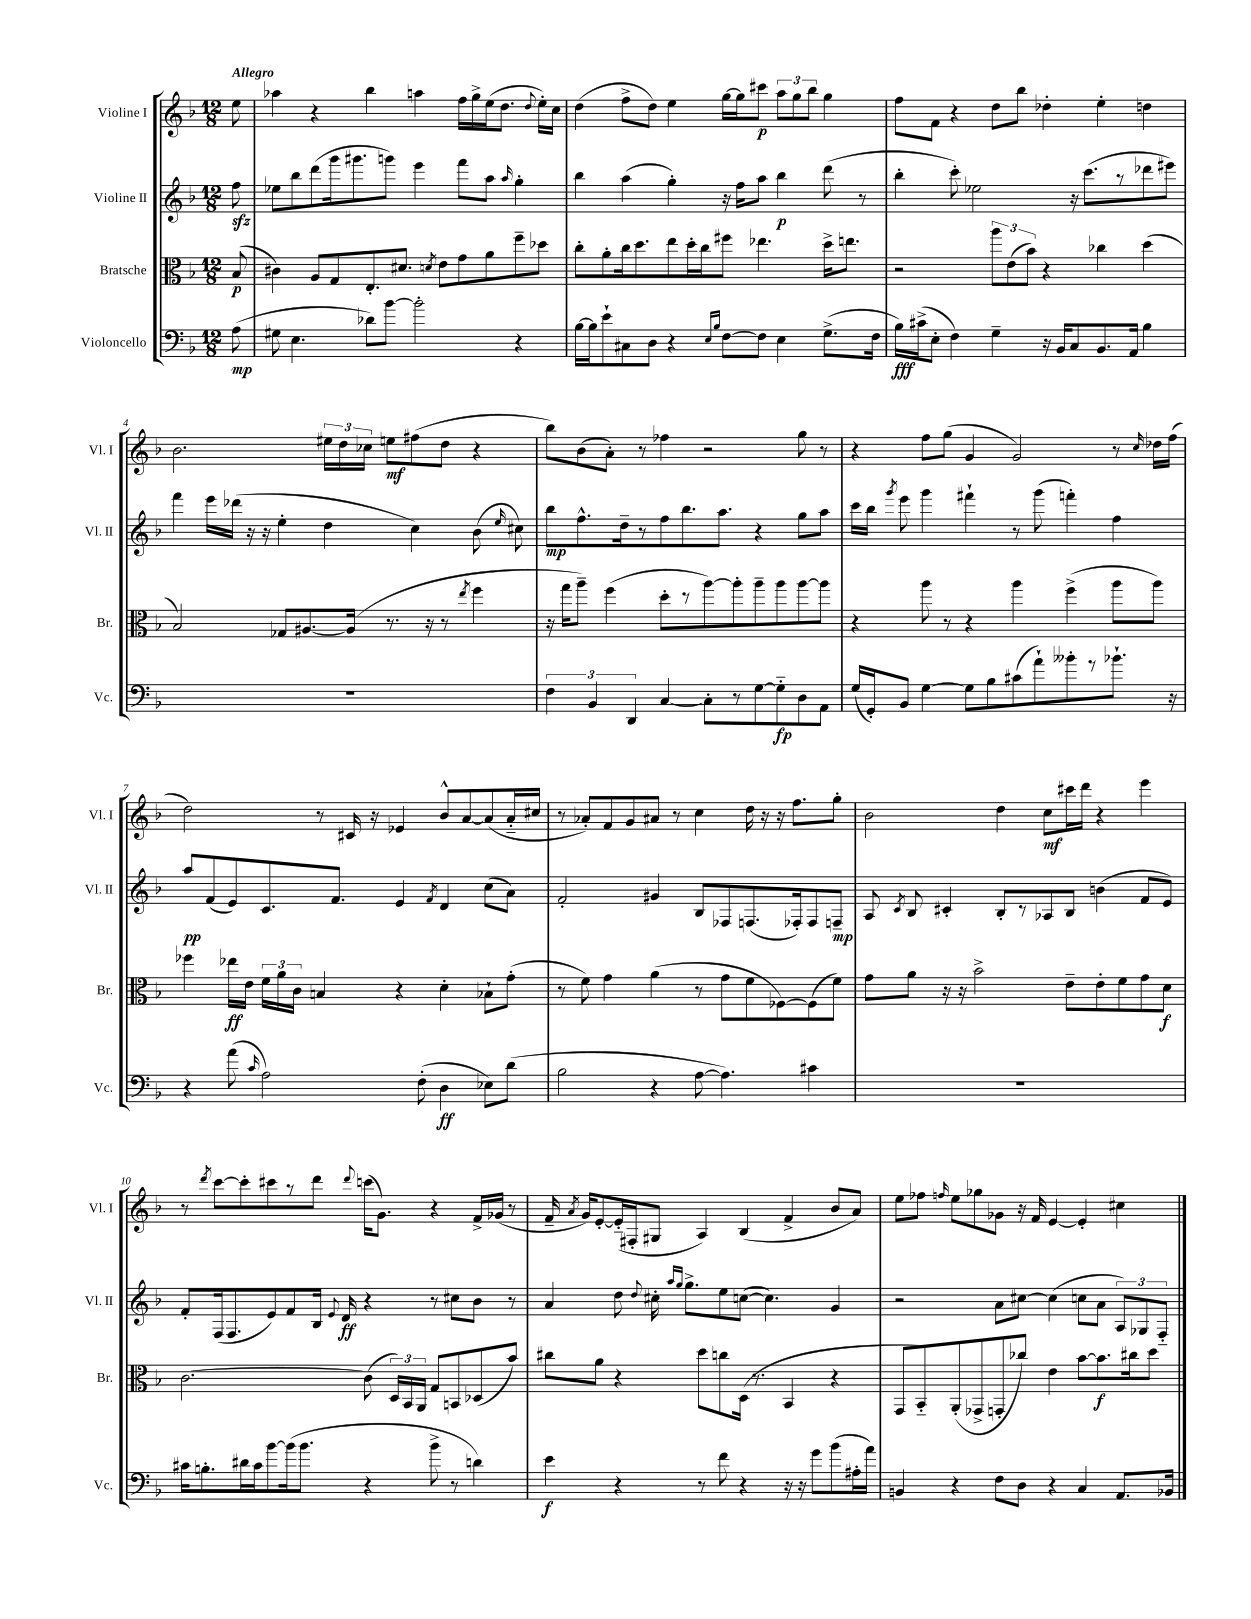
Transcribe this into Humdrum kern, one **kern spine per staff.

**kern	**dynam	**kern	**dynam	**kern	**dynam	**kern	**dynam
*part4	*part4	*part3	*part3	*part2	*part2	*part1	*part1
*staff4	*staff4	*staff3	*staff3	*staff2	*staff2	*staff1	*staff1
*I"Violoncello	*	*I"Bratsche	*	*I"Violine II	*	*I"Violine I	*
*I'Vc.	*	*I'Br.	*	*I'Vl. II	*	*I'Vl. I	*
*clefF4	*	*clefC3	*	*clefG2	*	*clefG2	*
*k[b-]	*	*k[b-]	*	*k[b-]	*	*k[b-]	*
*M12/8	*	*M12/8	*	*M12/8	*	*M12/8	*
=	=	=	=	=	=	=	=
!	!	!	!	!	!	!LO:TX:a:B:t=Allegro	!
(8A\	mp	(8B-/	p	8ffzz\	.	8ee\	.
=1	=1	=1	=1	=1	=1	=1	=1
8G#X\	.	4c#X\)	.	8ee-X\L	.	4aa-X\	.
4.E\	.	.	.	8bb-\	.	.	.
.	.	8A/L	.	(8ddd\	.	4r	.
.	.	8G/	.	16ggg\k	.	.	.
.	.	.	.	8.ggg#X\	.	.	.
8d-X\L)	.	8.E'/	.	.	.	4bb-\	.
[8b-\J	.	.	.	8gggn\J)	.	.	.
.	.	8.d#X/J	.	.	.	.	.
2b-'\]	.	.	.	4eee\	.	4aan\	.
.	.	8qdn/	.	.	.	.	.
.	.	8e\L	.	.	.	.	.
.	.	8g\	.	8fff\L	.	16ff\LL	.
.	.	.	.	.	.	16gg^\	.
.	.	8a\	.	8aa\J	.	(16ee\J	.
.	.	.	.	.	.	8.dd\J	.
.	.	.	.	16qqaa/	.	.	.
4r	.	8ff~\	.	4gg'\	.	.	.
.	.	.	.	.	.	8qqdd/	.
.	.	8dd-X\J	.	.	.	16ee'\LL)	.
.	.	.	.	.	.	16cc\JJ	.
=2	=2	=2	=2	=2	=2	=2	=2
[16B-\LL	.	8cc'\L	.	4bb-\	.	(4dd\	.
16B-\J]	.	.	.	.	.	.	.
8e`\	.	8a'\	.	.	.	.	.
8C#X\	.	16cc\k	.	(4aa\	.	8ff^\L	.
.	.	8.dd\	.	.	.	.	.
8D\J	.	.	.	.	.	8dd\J)	.
4r	.	8ee\	.	4gg'\)	.	4ee\	.
.	.	16dd'\L	.	.	.	.	.
.	.	16cc\J	.	.	.	.	.
16qqE/LL	.	.	.	.	.	.	.
16qqB-/JJ	.	.	.	.	.	.	.
[8F\L	.	8ff#X\J	.	16r	.	[16gg\LL	.
.	.	.	.	16ff\KL	.	16gg\J]	.
8F\J]	.	4.ee-X\	.	8aa\J	.	8ccc#X\J	p
4E\	.	.	.	4bb-\	p	12aa\L	.
.	.	.	.	.	.	12gg\	.
.	.	.	.	.	.	12bb-\J	.
(8.G^\L	.	16dd^\KL	.	(8ddd\	.	4gg\	.
.	.	8.een\J	.	.	.	.	.
.	.	.	.	8r	.	.	.
16F\Jk	.	.	.	.	.	.	.
=3	=3	=3	=3	=3	=3	=3	=3
16B-\LL)	fff	2r	.	4bb-'\	.	8ff\L	.
(16c#X^\J	.	.	.	.	.	.	.
8E'\J	.	.	.	.	.	8f\J	.
4F\)	.	.	.	8ccc'\)	.	4r	.
.	.	.	.	2ee-X\	.	.	.
4G~\	.	12aa\L	.	.	.	8dd\L	.
.	.	(12e\	.	.	.	.	.
.	.	.	.	.	.	8bb-\J	.
.	.	12b-\J)	.	.	.	.	.
16r	.	4r	.	.	.	4dd-X'\	.
16BB-/KL	.	.	.	.	.	.	.
8C/	.	.	.	16r	.	.	.
.	.	.	.	(8.ccc\L	.	.	.
8.BB-/	.	4cc-X\	.	.	.	4ee'\	.
.	.	.	.	8r	.	.	.
16AA/Jk	.	.	.	.	.	.	.
4B-\	.	(4dd\	.	8ddd-X\	.	4ddn\	.
.	.	.	.	8eee#X\J)	.	.	.
!!LO:LB:g=z
=4	=4	=4	=4	=4	=4	=4	=4
1.r	.	2B-/)	.	4fff\	.	2.b-\	.
.	.	.	.	16eee\LL	.	.	.
.	.	.	.	(16ddd-X\JJ	.	.	.
.	.	.	.	16r	.	.	.
.	.	.	.	16r	.	.	.
.	.	8G-X/L	.	4ee'\	.	.	.
.	.	[8.A#X/	.	.	.	.	.
.	.	.	.	4dd\	.	24ee#X\LL	.
.	.	.	.	.	.	24dd\	.
.	.	(16A#/Jk]	.	.	.	.	.
.	.	.	.	.	.	24cc-X\JJ	.
.	.	8.r	.	.	.	8een\L	mf
.	.	.	.	4cc\)	.	(8ff#X\	.
.	.	16r	.	.	.	.	.
.	.	8r	.	.	.	8dd\J	.
.	.	8qee/	.	.	.	.	.
.	.	4ff\	.	(8b-\	.	4r	.
.	.	.	.	16qqee/	.	.	.
.	.	.	.	8cc#X\)	.	.	.
=5	=5	=5	=5	=5	=5	=5	=5
6F\	.	16r	.	8bb-\L	mp	8bb-\L)	.
.	.	16gg\KL	.	.	.	.	.
.	.	8aa~\J)	.	8.ff^^\	.	(8b-\	.
6BB-/	.	.	.	.	.	.	.
.	.	(4ff\	.	.	.	8a'\J)	.
.	.	.	.	16dd~\k	.	.	.
6DD/	.	.	.	.	.	.	.
.	.	.	.	8r	.	8r	.
[4C/	.	8dd'\L	.	8ff\	.	4ff-X\	.
.	.	8r	.	8.bb-\	.	.	.
8C'\L]	.	[8aa\)	.	.	.	2r	.
.	.	.	.	8.aa\J	.	.	.
8r	.	8aa'\]	.	.	.	.	.
[8G\	.	8aa~\	.	4r	.	.	.
8G\]	fp	8aa\	.	.	.	.	.
8D\	.	[8aa\	.	8gg\L	.	8gg\	.
8AA\J	.	8aa\J]	.	8aa\J	.	8r	.
=6	=6	=6	=6	=6	=6	=6	=6
(16G/LL	.	4r	.	16ccc\LL	.	4r	.
16GG'/J)	.	.	.	16bb-\JJ	.	.	.
.	.	.	.	8qggg/	.	.	.
8BB-/J	.	.	.	8eee\	.	.	.
[4G\	.	8aa\	.	4ggg\	.	8ff\L	.
.	.	8r	.	.	.	(8gg\J	.
8G\L]	.	4r	.	4fff#X`\	.	4g/	.
8B-\	.	.	.	.	.	.	.
(8c#X\	.	4aa\	.	8r	.	2g/)	.
8a`\)	.	.	.	(8ggg\	.	.	.
8b--X'\	.	(4ff^\	.	4fffn'\)	.	.	.
8r	.	.	.	.	.	.	.
8.b-X`\J	.	8aa\L	.	4ff\	.	8r	.
.	.	.	.	.	.	16qqcc/	.
.	.	8aa\J)	.	.	.	16dd-X\LL	.
16r	.	.	.	.	.	(16ff\JJ	.
!!LO:LB:g=z
=7	=7	=7	=7	=7	=7	=7	=7
4r	.	4ff-X\	.	8aa/L	pp	2dd\)	.
.	.	.	.	(8f/	.	.	.
(8a\	.	16ee-X\LL	ff	8e/)	.	.	.
.	.	16e\JJ	.	.	.	.	.
16qqc/	.	.	.	.	.	.	.
2A\)	.	24f\LL	.	8.c/	.	.	.
.	.	24a\	.	.	.	.	.
.	.	24c\JJ	.	.	.	.	.
.	.	4Bn/	.	.	.	8r	.
.	.	.	.	8.f/J	.	.	.
.	.	.	.	.	.	16c#X/	.
.	.	.	.	.	.	16r	.
.	.	4r	.	4e/	.	4e-X/	.
(8F'\	.	.	.	.	.	.	.
.	.	.	.	8qf/	.	.	.
4D\	ff	4d'\	.	4d/	.	8b-^^/L	.
.	.	.	.	.	.	[8a/	.
8E-X\L)	.	8B-X`\L	.	(8cc\L	.	(8a/]	.
(8d\J	.	(8g'\J	.	8a\J)	.	16a/L	.
.	.	.	.	.	.	16cc#X/JJ	.
=8	=8	=8	=8	=8	=8	=8	=8
2B-\	.	8r	.	2f'/	.	8r	.
.	.	8f\)	.	.	.	8a-X'/L)	.
.	.	4g\	.	.	.	8f/	.
.	.	.	.	.	.	8g/	.
4r	.	(4a\	.	4g#X/	.	8a#X/J	.
.	.	.	.	.	.	8r	.
[8A\	.	8r	.	8B-/L	.	4cc\	.
4.A\])	.	8g\L	.	8F-X/	.	.	.
.	.	8f\	.	(8.Fn/	.	16dd\	.
.	.	.	.	.	.	16r	.
.	.	[8F-X\)	.	.	.	16r	.
.	.	.	.	16F-X'/k)	.	8.ff\L	.
4c#X\	.	(8F-\]	.	8F-/	.	.	.
.	.	8f\J)	.	8Fn~/J	mp	8gg'\J	.
=9	=9	=9	=9	=9	=9	=9	=9
1.r	.	8g\L	.	8A/	.	2b-\	.
.	.	.	.	8qc/	.	.	.
.	.	8a\J	.	8B-/	.	.	.
.	.	16r	.	4c#X'/	.	.	.
.	.	16r	.	.	.	.	.
.	.	2b-^\	.	.	.	.	.
.	.	.	.	8B-'/L	.	4dd\	.
.	.	.	.	8r	.	.	.
.	.	.	.	8A-X/	.	8cc\L	mf
.	.	8e~\L	.	8B-/J	.	16ccc#X\L	.
.	.	.	.	.	.	16ddd\JJ	.
.	.	8e'\	.	(4bn\	.	4r	.
.	.	8f\	.	.	.	.	.
.	.	8g\	.	8f/L	.	4eee\	.
.	.	8d\J	f	8e/J)	.	.	.
!!LO:LB:g=z
=10	=10	=10	=10	=10	=10	=10	=10
16c#X\KL	.	[2.c\	.	8f'/L	.	8r	.
8.Bn'\	.	.	.	.	.	.	.
.	.	.	.	.	.	8qddd/	.
.	.	.	.	(16F/k	.	[8ccc\L	.
.	.	.	.	8.F/	.	.	.
16d#X\L	.	.	.	.	.	8ccc'\]	.
16c#\J	.	.	.	.	.	.	.
[8b-\	.	.	.	8e/)	.	8ccc#X\	.
(16b-\k]	.	.	.	8f/	.	8r	.
8.b-\J	.	.	.	.	.	.	.
.	.	.	.	16B-/Jk	.	8ddd\J	.
.	.	.	.	8qqe/	.	.	.
.	.	.	.	16d/	ff	.	.
.	.	.	.	.	.	8qqddd/	.
4r	.	(8c\]	.	4r	.	(16cccn\KL	.
.	.	.	.	.	.	8.g\J)	.
.	.	24D/LL)	.	.	.	.	.
.	.	24BB-/	.	.	.	.	.
.	.	24AA/JJ	.	.	.	.	.
8b-^\	.	8G/L	.	8r	.	4r	.
8r	.	8BBn/	.	8cc#X\L	.	.	.
4dn\)	.	(8D-X/	.	8b-\J	.	16f^/LL	.
.	.	.	.	.	.	(16g-X/JJ	.
.	.	8b-/J)	.	8r	.	8r	.
=11	=11	=11	=11	=11	=11	=11	=11
4e\	f	8cc#X\L	.	4a/	.	16f~/	.
.	.	.	.	.	.	8qa/	.
.	.	.	.	.	.	16g/KL)	.
.	.	8a\J	.	.	.	[8e'/	.
4r	.	4r	.	8dd\	.	(16e/L]	.
.	.	.	.	.	.	16F#X'/J	.
.	.	.	.	8qqdd/	.	.	.
.	.	.	.	16cc#X'\	.	8G#X/J	.
.	.	.	.	16qqaa/LL	.	.	.
.	.	.	.	16qqgg/JJ	.	.	.
.	.	.	.	8.gg^\L	.	.	.
8r	.	8dd\L	.	.	.	4A/)	.
8f\	.	8ccn\	.	8ee\	.	.	.
4r	.	(16D\Jk	.	([8ccn\J	.	(4B-/	.
.	.	8.r	.	.	.	.	.
.	.	.	.	4.cc\])	.	.	.
16r	.	4BB-/	.	.	.	4f^/	.
16r	.	.	.	.	.	.	.
8g\L	.	.	.	.	.	.	.
(8b-\	.	4r	.	4g/	.	8b-/L	.
16A#X'\L	.	.	.	.	.	8a/J)	.
16a\JJ)	.	.	.	.	.	.	.
=12	=12	=12	=12	=12	=12	=12	=12
4BBn/	.	8GG/L	.	2r	.	8ee\L	.
.	.	8BB-/)	.	.	.	8ff-X\J	.
.	.	.	.	.	.	16qqffn/	.
4r	.	(8AA'/	.	.	.	8ee\L	.
.	.	8GG-X^/	.	.	.	8gg-X\	.
8F\L	.	8GGn'/	.	8a\L	.	8g-X\J	.
8D\J	.	8cc-X/J)	.	[8cc#X\J	.	16r	.
.	.	.	.	.	.	16f/	.
4r	.	4e\	.	(4cc#\]	.	[4e/	.
4C/	.	[8b-\L	.	8ccn\L	.	4e'/]	.
.	.	8.b-\]	f	8a\J	.	.	.
8.AA/L	.	.	.	12A/L)	.	4cc#X\	.
.	.	16cc#X\k	.	.	.	.	.
.	.	.	.	12G-X/	.	.	.
.	.	8dd\J	.	.	.	.	.
.	.	.	.	12F/J	.	.	.
16BB-X/Jk	.	.	.	.	.	.	.
==	==	==	==	==	==	==	==
*-	*-	*-	*-	*-	*-	*-	*-
